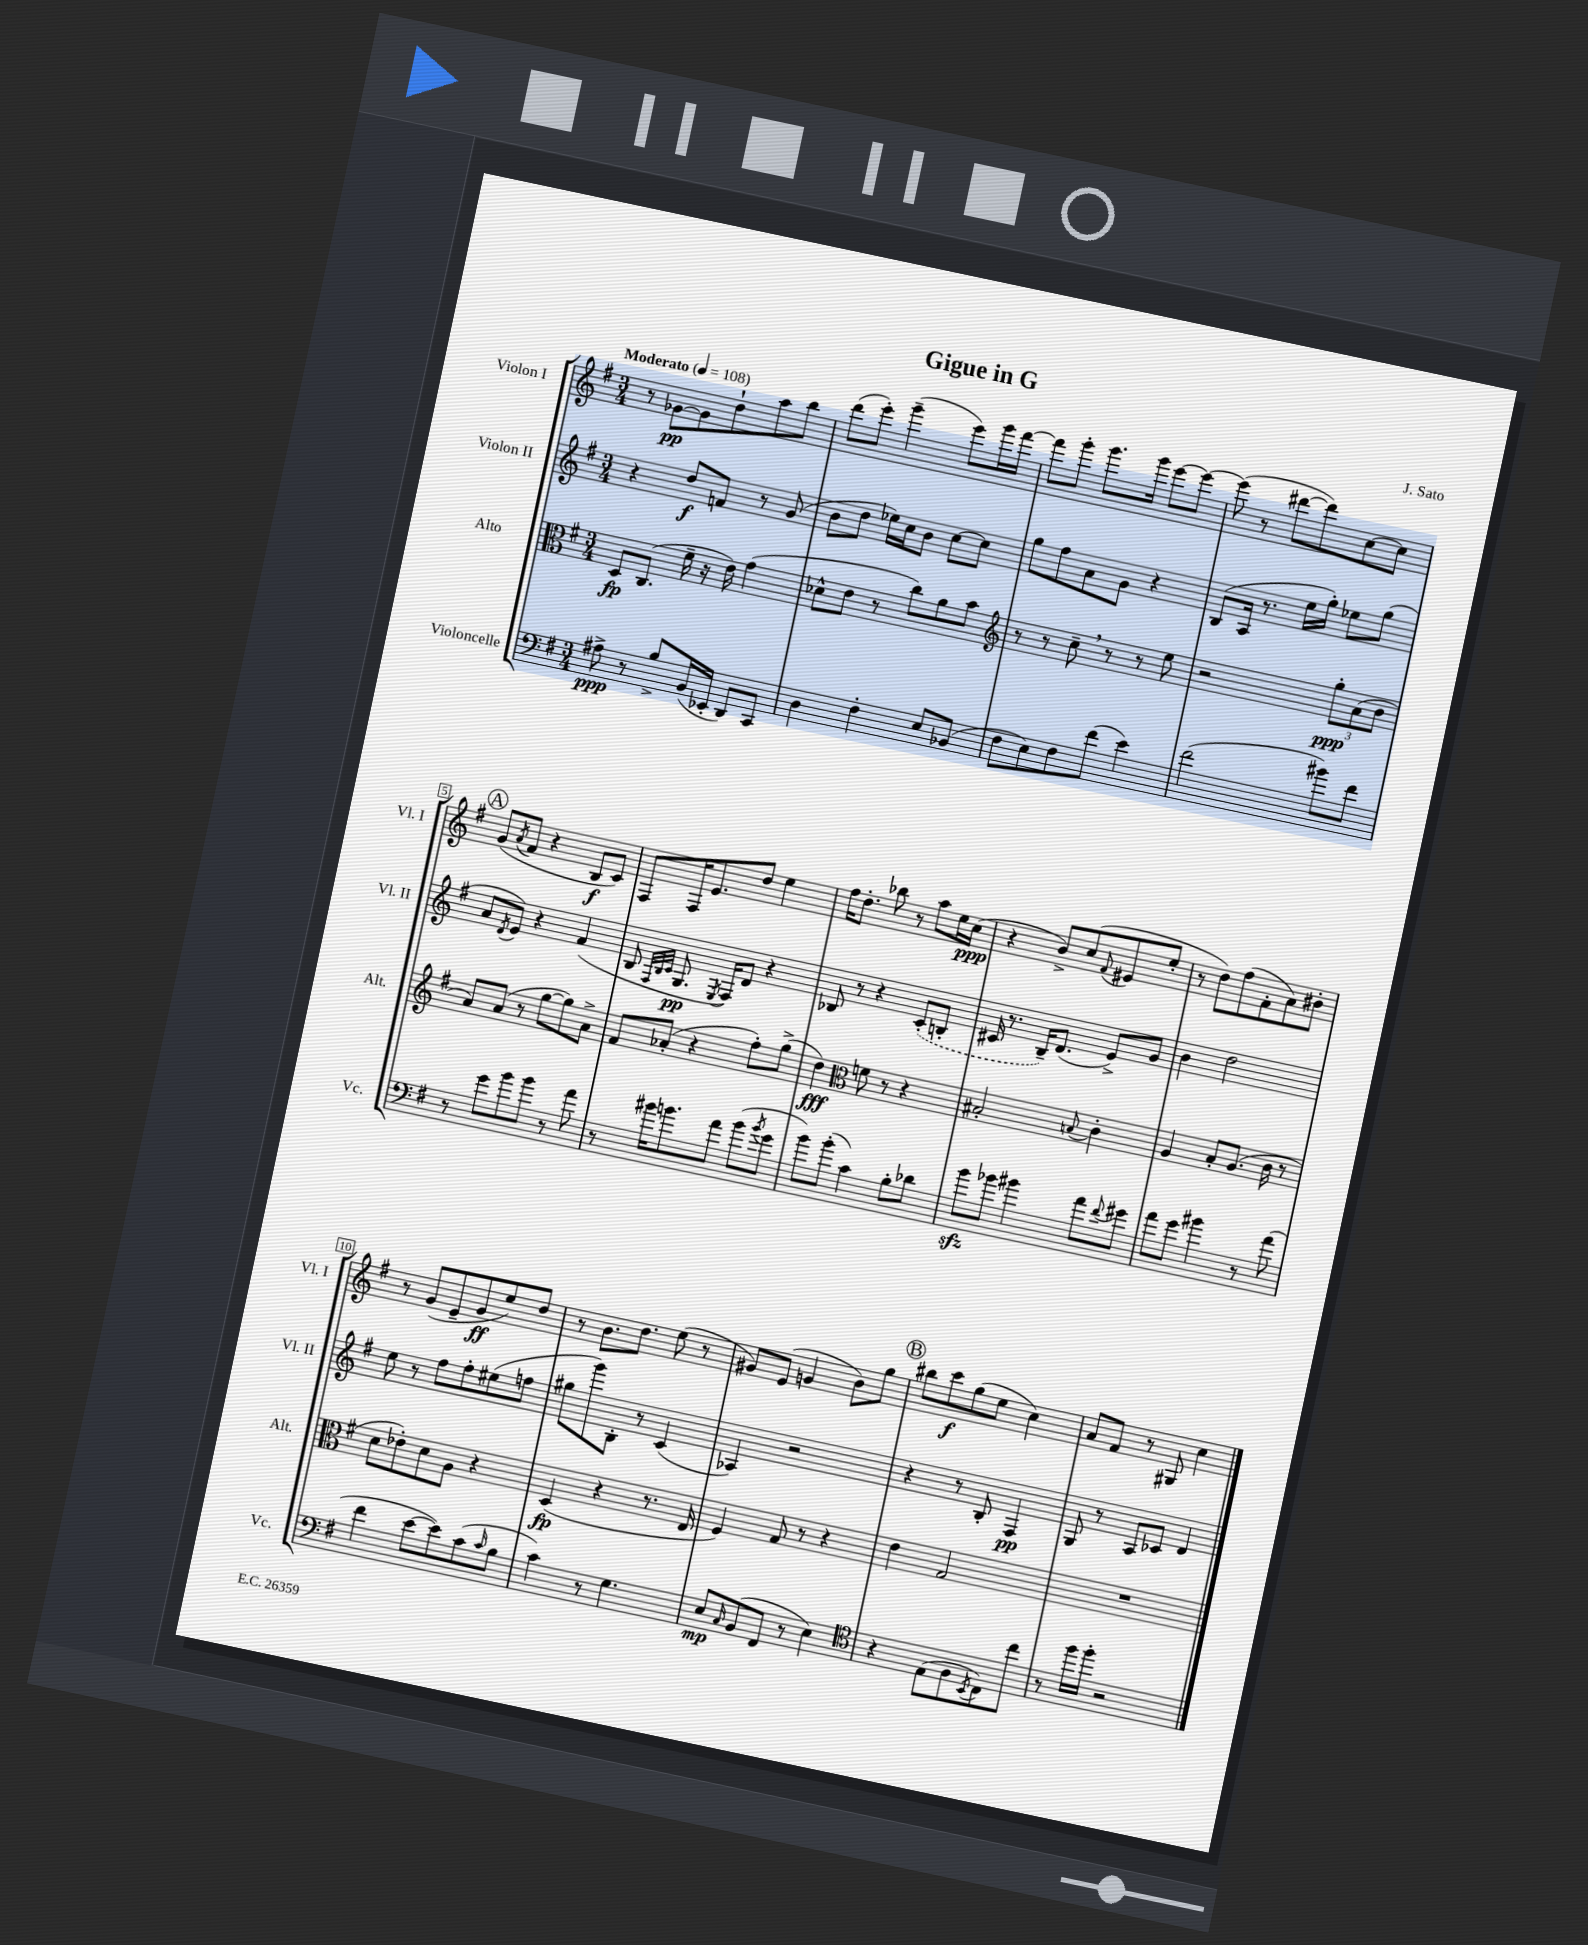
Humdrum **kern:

**kern	**dynam	**kern	**dynam	**kern	**dynam	**kern	**dynam
*part4	*part4	*part3	*part3	*part2	*part2	*part1	*part1
*staff4	*staff4	*staff3	*staff3	*staff2	*staff2	*staff1	*staff1
*I"Violoncelle	*	*I"Alto	*	*I"Violon II	*	*I"Violon I	*
*I'Vc.	*	*I'Alt.	*	*I'Vl. II	*	*I'Vl. I	*
*clefF4	*	*clefC3	*	*clefG2	*	*clefG2	*
*k[f#]	*	*k[f#]	*	*k[f#]	*	*k[f#]	*
*M3/4	*	*M3/4	*	*M3/4	*	*M3/4	*
*MM108	*	*MM108	*	*MM108	*	*MM108	*
=1	=1	=1	=1	=1	=1	=1	=1
!	!	!	!	!	!	!LO:TX:a:B:t=Moderato	!
8A#X^\	ppp	8D/L	fp	4r	.	8r	.
8r	.	(8.C/J	.	.	.	[8g-X\L	pp
8B^/L	.	.	.	8dd/L	f	8g-\]	.
.	.	16f#~\	.	.	.	.	.
(16BB/L	.	16r	.	8fn/J	.	8dd`\	.
16EE-X'/JJ	.	16e\)	.	.	.	.	.
8DD/L)	.	(4g\	.	8r	.	8aa\	.
8CC/J	.	.	.	(8g/	.	8bb\J	.
=2	=2	=2	=2	=2	=2	=2	=2
4D\	.	8d-X^^\L	.	8b\L	.	(8ddd\L	.
.	.	8e\J	.	8dd\J	.	8eee'\J)	.
4F#'\	.	8r	.	16ee-X\LL)	.	(4ggg~\	.
.	.	.	.	16cc\J	.	.	.
.	.	8cc\L)	.	8b\J	.	.	.
8E/L	.	8a\	.	[8cc\L	.	8eee\L)	.
(8BB-X/J	.	8b\J	.	8cc\J]	.	16ggg\L	.
.	.	.	.	.	.	[16fff#\JJ	.
=3	=3	=3	=3	=3	=3	=3	=3
*	*	*clefG2	*	*	*	*	*
8F#\L	.	8r	.	8gg\L	.	8fff#\L]	.
8E\)	.	8r	.	8ff#\	.	8ggg'\J	.
8F#\	.	8cc~,\	.	8a\	.	8.ggg\L	.
(8f#\J	.	8r	.	8g\J	.	.	.
.	.	.	.	.	.	16ggg\Jk	.
4e\)	.	8r	.	4r	.	[8eee\L	.
.	.	8ee\	.	.	.	8eee\J_	.
=4	=4	=4	=4	=4	=4	=4	=4
(2f#\	.	2r	.	(8B/L	.	(8eee\]	.
.	.	.	.	16A/Jk	.	8r	.
.	.	.	.	8.r	.	.	.
.	.	.	.	.	.	[8ddd#X\L	.
.	.	.	.	16ee\LL	.	8ddd#\])	.
.	.	.	.	16gg'\JJ)	.	.	.
8b#X\L)	.	12gg'\L	ppp	8ee-X\L	.	[8cc\	.
.	.	(12a\	.	.	.	.	.
8f#\J	.	.	.	(8gg\J	.	8cc\J]	.
.	.	12b\J	.	.	.	.	.
!!LO:LB:g=z
!!LO:REH:place=s1:t=A
=5	=5	=5	=5	=5	=5	=5	=5
8r	.	8a/L)	.	8a/L	.	(8g/L	.
.	.	.	.	8qd/	.	8qa/	.
8g\L	.	(8a/J	.	8e/J)	.	8f#/J	.
8b\	.	8r	.	4r	.	4r	.
8b\J	.	[8gg\L	.	.	.	.	.
8r	.	8gg\])	.	(4f#/	.	8B/L	f
8a\	.	8a^\J	.	.	.	8c/J)	.
=6	=6	=6	=6	=6	=6	=6	=6
8r	.	8f#/L	.	8B/	.	8F#/L	.
.	.	.	.	32qqF#/LLL	.	.	.
.	.	.	.	32qqB/	.	.	.
.	.	.	.	32qqc/JJJ	.	.	.
16b#X\KL	.	(8a-X'/J	.	8.G/	pp	16F#/K	.
8.bn\	.	.	.	.	.	8.e/	.
.	.	4r	.	.	.	.	.
.	.	.	.	8qE/	.	.	.
.	.	.	.	16F#/KL)	.	.	.
8a\J	.	.	.	8d/J	.	8dd/J	.
(8b\L	.	8ff#'\L)	.	4r	.	4ee\	.
8qb/	.	.	.	.	.	.	.
8g\J	.	(8gg^\J	.	.	.	.	.
=7	=7	=7	=7	=7	=7	=7	=7
8b\L)	.	4dd\)	fff	8B-X/	.	16ff#\KL	.
.	.	.	.	.	.	8.dd'\J	.
(8b'\J	.	.	.	8r	.	.	.
*	*	*clefC3	*	*	*	*	*
4c\)	.	8fn\	.	4r	.	8bb-X\	.
.	.	8r	.	.	.	8r	.
8B'\L	.	4r	.	(8c'/L	.	8aa\L	.
8d-X\J	.	.	.	8Bn'/J	.	16ee\L	.
.	.	.	.	.	.	(16cc\JJ	ppp
=8	=8	=8	=8	=8	=8	=8	=8
8bzz\L	.	2B#X'/	.	16c#X/	.	4r	.
.	.	.	.	8.r	.	.	.
8b-X\J	.	.	.	.	.	.	.
4b#X\	.	.	.	16B~/KL)	.	8b^/L)	.
.	.	.	.	(8.d/J	.	.	.
.	.	.	.	.	.	(8cc/	.
.	.	8qqBn/	.	.	.	8qqf#/	.
8a\L	.	4c'\	.	8e^/L)	.	8e#X/	.
8qqf#/	.	.	.	.	.	.	.
8g#X\J	.	.	.	8g/J	.	8ee'/J	.
=9	=9	=9	=9	=9	=9	=9	=9
8a\L	.	4A/	.	4b\	.	8r	.
8g\J	.	.	.	.	.	8dd\L)	.
4b#X\	.	8B'/L	.	2dd\	.	(8ff#\	.
.	.	(8.A/J	.	.	.	8f#'\	.
8r	.	.	.	.	.	8a\)	.
.	.	16c\	.	.	.	.	.
(8a\	.	8r	.	.	.	8b#X'\J	.
!!LO:LB:g=z
=10	=10	=10	=10	=10	=10	=10	=10
4f#\	.	8d\L	.	8ee\	.	8r	.
.	.	8e-X'\)	.	8r	.	(8g/L	.
[8e\L	.	8d\	.	8ff#\L	.	8e~/	.
8e\])	.	8A\J	.	8ff#'\	.	8g/	ff
(8c\	.	4r	.	(8ee#X\	.	8ee/)	.
16qqc/	.	.	.	.	.	.	.
8B\J	.	.	.	8ffn\J	.	8dd/J	.
=11	=11	=11	=11	=11	=11	=11	=11
4c\)	.	(4D/	fp	8gg#X\L	.	8r	.
.	.	.	.	8ggg\)	.	8.b\L	.
8r	.	4r	.	8B'\J	.	.	.
.	.	.	.	.	.	8.dd\J	.
4.G\	.	.	.	8r	.	.	.
.	.	8.r	.	(4c/	.	(8ee\	.
.	.	.	.	.	.	8r	.
.	.	16E/	.	.	.	.	.
=12	=12	=12	=12	=12	=12	=12	=12
8E/L	mp	4F#/)	.	4A-X/)	.	8g#X/L)	.
16qqC/	.	.	.	.	.	.	.
(8BB/	.	.	.	.	.	(8e/J	.
8FF#/J	.	8G/	.	2r	.	4gn/	.
8r	.	8r	.	.	.	.	.
4E\)	.	4r	.	.	.	8b\L)	.
.	.	.	.	.	.	8gg\J	.
!!LO:REH:place=s1:t=B
=13	=13	=13	=13	=13	=13	=13	=13
*clefC4	*	*	*	*	*	*	*
4r	.	4e\	.	4r	.	8bb#X\L	.
.	.	.	.	.	.	8ccc\	f
(8E\L	.	2G/	.	8r	.	(8gg\	.
8F#\	.	.	.	8B'/	.	8ee\J	.
8qBB/	.	.	.	.	.	.	.
8C\)	.	.	.	4F#/	pp	4cc\)	.
8cc\J	.	.	.	.	.	.	.
=14	=14	=14	=14	=14	=14	=14	=14
8r	.	2.r	.	8G/	.	8a/L	.
16ff#\LL	.	.	.	8r	.	8f#/J	.
16ff#'\JJ	.	.	.	.	.	.	.
2r	.	.	.	8A/L	.	8r	.
.	.	.	.	8c-X/J	.	8G#X/	.
.	.	.	.	4d/	.	4cc\	.
==	==	==	==	==	==	==	==
*-	*-	*-	*-	*-	*-	*-	*-
